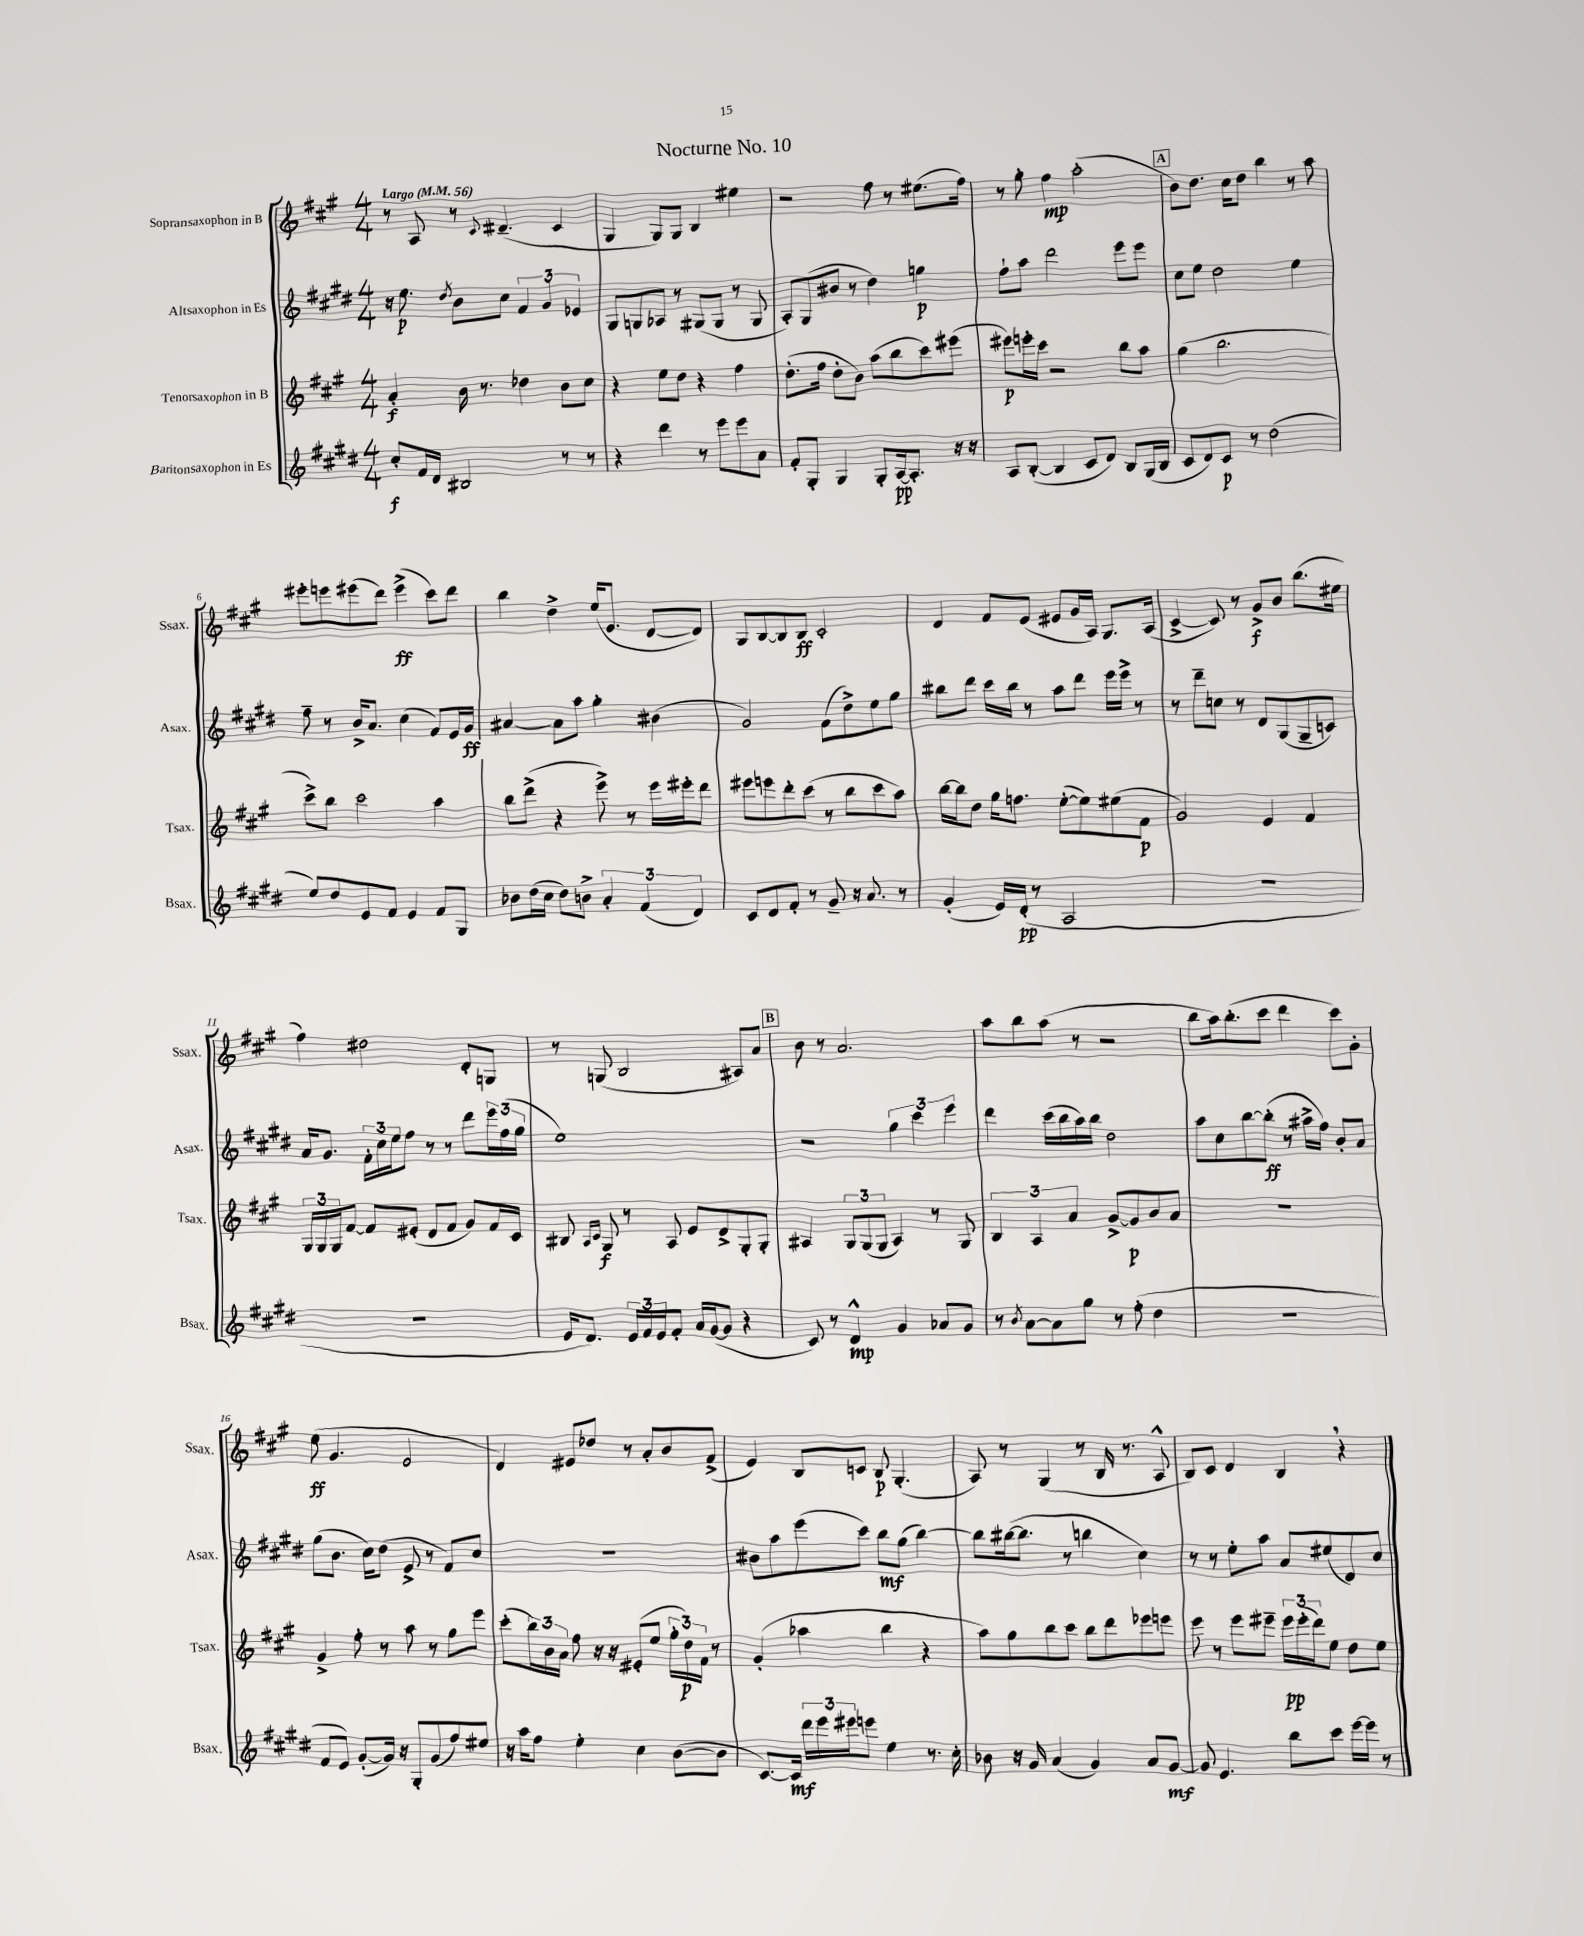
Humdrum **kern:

**kern	**kern	**kern	**kern
*staff4	*staff3	*staff2	*staff1
*clefG2	*clefG2	*clefG2	*clefG2
*k[f#c#g#d#]	*k[f#c#g#]	*k[f#c#g#d#]	*k[f#c#g#]
*M4/4	*M4/4	*M4/4	*M4/4
*MM56	*MM56	*MM56	*MM56
8cc#'	4a'	16r	8r
.	.	8.ee	.
16f#	.	.	8A
16d#	.	.	.
.	.	8qdd#	.
2B#	16b	8b	8r
.	8.r	.	.
.	.	.	8qqc#
.	.	8cc#	(4.d#~
.	4dd-	6f#	.
.	.	6g#	.
8r	8b	.	4c#
.	.	6e-	.
8r	8cc#	.	.
=	=	=	=
4r	4r	8G#	4G#
.	.	8G	.
4ddd#	8ee	8A-	8G#)
.	8dd	8r	8G#
8r	4r	(8G#	4B
8eee	.	8G#	.
8eee	4ff#	8r	4ee#
8a	.	8G#	.
=	=	=	=
8f#'	(8.dd'	8A')	2r
8G#'	.	(8G#	.
.	16ff#	.	.
4G#	8dd'	8b#	.
.	8b)	8r	.
8G#'	(8aa	4dd#)	8ff#
[16A	8bb	.	8r
8.A']	.	.	.
.	8ccc#)	4gg	(8.ee#
16r	(8eee#	.	.
16r	.	.	16ff#)
=	=	=	=
8A	8eee#)	8ff#`	8r
([8B'	16eee'	8aa	8gg#'
.	16ccc#	.	.
4B]	2r	2ddd#	4ff#
8c#	.	.	(2aa'
8d#)	.	.	.
8B	8bb	8eee	.
(16G#	8aa	8eee	.
16B	.	.	.
=	=	=	=
8c#	(4gg#	8cc#	8b)
8d#)	.	8ee	8.dd
8c#	2.bb	2dd#	.
.	.	.	16cc#
8r	.	.	8dd
(2dd#	.	.	4bb
.	.	4ee	8r
.	.	.	8aa
=	=	=	=
8ee)	8ccc#^)	8ff#~	8eee#'
8dd#	8bb	8r	8eee
8e	2ccc#	16b^	(8eee#
.	.	8.a	.
8f#	.	.	8ddd)
4e	.	(4cc#	(4eee#^
8f#	4aa	8f#)	8ccc#)
8G#	.	16e	8ddd
.	.	16g#	.
=	=	=	=
8b-	8bb	[4a#	4bb
(16dd#	(8ddd^	.	.
16cc#	.	.	.
8dd#)	4r	8a#]	4dd^
8b^	.	8aa	.
6a'	8eee^)	4gg#'	(16ee
.	.	.	8.e
.	8r	.	.
(6f#	.	.	.
.	16eee	(4b#	[8d
.	16eee#'	.	.
6d#)	.	.	.
.	8ddd	.	8d])
=	=	=	=
8c#	8eee#	2g#)	8G#
8d#	8eee	.	[8B
8f#'	8ddd'	.	8B]
8r	(8ccc#	.	8B
8g#~	8r	(8f#	2c#'
16r	8bb	8dd#^)	.
8.a	.	.	.
.	8ccc#	8ee	.
8r	8aa)	8gg#	.
=	=	=	=
(4g#'	[16bb	8bb#	4d
.	16bb]	.	.
.	8dd	8ddd#	.
16e)	16gg#	16ccc#	8f#
(16d#'	8.ff	16bb#	.
8r	.	8r	(8e
2A	([8ee'	8aa	8e#
.	8ee])	8ddd#	16g#
.	.	.	16A)
.	(8ee#	16eee	8.G#
.	.	16eee^	.
.	8f#	8r	.
.	.	.	(16A
=	=	=	=
1r	2g#)	8r	[4c#^
.	.	8ddd#~	.
.	.	8cc	8c#])
.	.	8r	8r
.	4e	8d#	8g#^
.	.	(8G#	8b
.	4f#	8G#~	(8.bb
.	.	8c)	.
.	.	.	16ee#
=	=	=	=
1r	24G#	16a	4ff#)
.	24G#	.	.
.	.	8.g#	.
.	24G#	.	.
.	[8f#	.	.
.	8f#]	24f#'	2dd#
.	.	24cc#	.
.	.	24ee	.
.	(8e#'	8ff#	.
.	8d	8r	.
.	8f#	8r	.
.	8g#)	8ddd#	8d'
.	16f#	24eee	8G
.	.	(24ff#	.
.	16c#	.	.
.	.	24gg#	.
=	=	=	=
16e	8B#	1ee)	8r
8.d#)	.	.	.
.	16qqA	.	.
.	16qqc#	.	.
.	8G#	.	(8G
24e	8r	.	2B
24f#	.	.	.
24e	.	.	.
8f#'	8A	.	.
16a	8e	.	.
([16g#	.	.	.
8g#]	8d^	.	.
4r	8G#'	.	8A#)
.	8G#'	.	8a
=	=	=	=
8c#)	4A#	2r	8b
8r	.	.	8r
4d#^^	12G#	.	2.a
.	(12G#	.	.
.	12G#	.	.
4g#	4A#)	6gg#	.
.	.	6ccc#	.
8a-	8r	.	.
.	.	6eee	.
8g#	8G#	.	.
=	=	=	=
8r	6B	4ddd#	8aa
8qb	.	.	.
[8a	.	.	8bb
.	6A	.	.
8a]	.	(16ccc#	(8aa
.	.	16bb	.
.	6a	.	.
8gg#	.	16aa)	8r
.	.	16bb	.
8r	[8g#^	2dd#	2r
(8ff#'	8g#]	.	.
4dd#	8b	.	.
.	8a	.	.
=	=	=	=
1r	1r	8aa	8bb
.	.	8cc#	16aa)
.	.	.	(8.bb'
.	.	[8bb	.
.	.	(8bb']	8ccc#
.	.	8r	4ddd
.	.	16aa#^	.
.	.	16ff#)	.
.	.	8b'	8ccc#)
.	.	8a	8g#'
=	=	=	=
8f#	4g#^	(8gg#	(8ee
8e)	.	8.b	4.g#
([8g#'	8ff#'	.	.
.	.	16cc#)	.
16g#])	8r	(8dd#	.
16r	.	.	.
8G#'	8aa	8e^	2e
(8g#	8r	8r	.
8ff#)	8gg#	8f#)	.
8ee#	8eee	8cc#	.
=	=	=	=
16r	(8ccc#'	1r	4d)
16aa	.	.	.
8ff#	24bb)	.	.
.	24b	.	.
.	24a	.	.
4ee'	8ff#	.	8e#
.	16r	.	8dd-
.	16r	.	.
4cc#	(8e#'	.	8r
.	8ee	.	8a'
([8b	24gg#'	.	8b
.	24dd)	.	.
.	24f#	.	.
8b]	8r	.	(8f#^
=	=	=	=
[8.c#)	(4g#'	8b#	4e)
.	.	8aa	.
16c#]	.	.	.
24ddd#	4aa-	(8eee	8B
24eee	.	.	.
24eee#	.	.	.
8eee	.	8ccc#)	8c
4ee	4bb	8bb	8B
.	.	(8gg#	(4.G#'
8.r	4r	[4bb)	.
16cc#'	.	.	.
=	=	=	=
8b-	8aa)	8bb]	8A)
16r	8gg#	([16bb#	8r
16g#	.	8.bb#]	.
(4a	8bb	.	(4G#
.	8ccc#	8r	.
4g#)	8bb	4bb	8r
.	8ddd	.	16B
.	.	.	8.r
8a	8eee-	4cc#)	.
[8g#	8eee	.	8A^^
=	=	=	=
8g#]	8eee	8r	8B)
4.e	8r	8r	8c#
.	8eee	8ee'	4d
.	8eee#~	8aa	.
8bb	24eee#	8a	4B
.	(24eee#'	.	.
.	24ddd)	.	.
8ccc#	8ee	(8ee#	.
[16eee	8dd	8d#)	4r
16eee]	.	.	.
8r	8ee	8cc#	.
==	==	==	==
*-	*-	*-	*-
